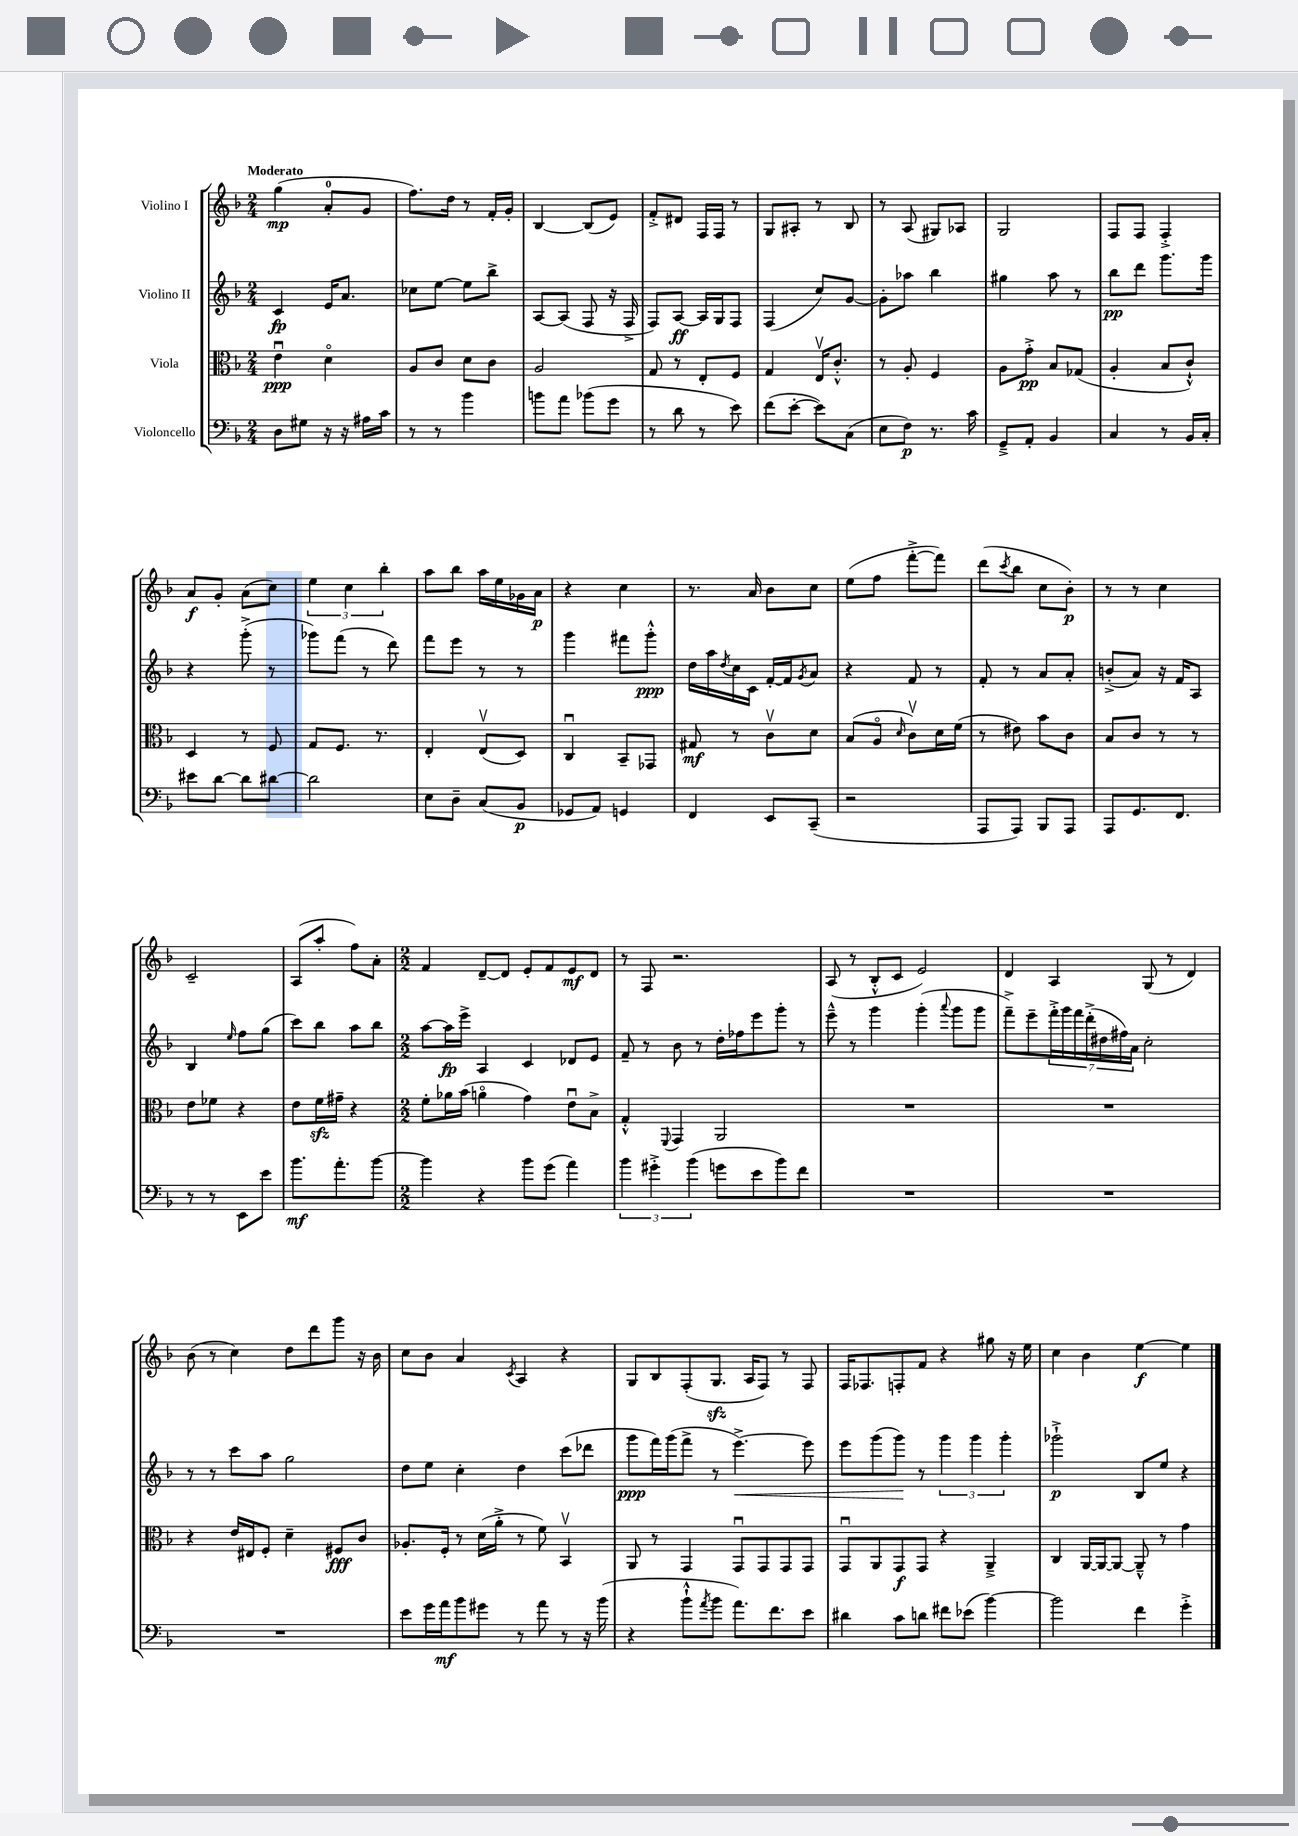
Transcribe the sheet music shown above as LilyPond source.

<<
\new StaffGroup <<
\new Staff = "s0" \with { instrumentName = "Violino I" } {
    \clef treble \key f \major \numericTimeSignature \time 2/4 \tempo "Moderato"
    g''4\mp( a'8-0-. g'8 |
    f''8.) d''16 r8 f'16-. g'16-. |
    bes4~ bes8( e'8) |
    f'8-.-> dis'8 f16 f16 r8 |
    g8 ais8-. r8 bes8 |
    r8 a8( gis8) aes8 |
    g2 |
    f8 f8 f4-.-> |
    a'8\f g'8-. a'8( c''8) |
    \tuplet 3/2 { e''4 c''4 bes''4-. } |
    a''8 bes''8 a''16 e''16 ges'16 a'16\p |
    r4 c''4 |
    r8. a'16 bes'8 c''8 |
    e''8( f''8 f'''8~-.-> f'''8) |
    d'''8( \acciaccatura { c'''8 } bes''8 c''8 bes'8-.\p) |
    r8 r8 c''4 |
    c'2-- |
    a8( a''8-. f''8) a'8-. |
    \numericTimeSignature \time 2/2 f'4 d'8~-- d'8 e'8-. f'8 e'8\mf d'8 |
    r8 f8 r2. |
    a8( r8 bes8-.-^ c'8 e'2) |
    d'4 a4 g8( r8 d'4) |
    bes'8( r8 c''4) d''8 d'''8 g'''8 r16 bes'16 |
    c''8 bes'8 a'4 \acciaccatura { c'8 } a4 r4 |
    g8 bes8 f8-.( g8.\sfz a16 f8) r8 f8 |
    f16 fes8. f8-. f'8 r4 gis''8 r16 e''16 |
    c''4 bes'4 e''4~\f e''4 \bar "|." |
}
\new Staff = "s1" \with { instrumentName = "Violino II" } {
    \clef treble \key f \major \numericTimeSignature \time 2/4
    c'4\fp e'16 a'8. |
    ces''8 e''8~ e''8 bes''8-> |
    a8~ a8( f8 r16 f16-> |
    f8) a8~\ff a16 g16 f8 |
    f4( c''8) g'8~ |
    g'8-. aes''8 bes''4 |
    gis''4 a''8 r8 |
    bes''8\pp d'''8 g'''8. g'''16 |
    r4 g'''8-.->( r8 |
    ges'''8) f'''8( r8 d'''8) |
    f'''8 e'''8 r8 r8 |
    g'''4 fis'''8 g'''8-.-^\ppp |
    d''16 a''16 \acciaccatura { d''8 } c''16 c'16 f'16~-. f'16 \acciaccatura { g'8 } a'8 |
    r4 f'8 r8 |
    f'8-. r8 a'8 a'8-. |
    b'8-.->( a'8) r16 f'16 a8 |
    bes4 \grace { e''16 } f''8 g''8( |
    c'''8) bes''8 a''8 bes''8 |
    \numericTimeSignature \time 2/2 a''8~ a''16\fp e'''16-> a4 c'4 des'8 e'8 |
    f'8-- r8 bes'8 r8 d''16-. fes''16 e'''8 g'''8-. r8 |
    e'''8---^ r8 g'''4 g'''4-.( \appoggiatura { a'''8 } g'''8 g'''8 |
    f'''8--->) e'''8-- \tuplet 7/4 { f'''16-.-> g'''16 f'''16 d'''16-.->( dis''16 fis''16) a'16 } c''2-. |
    r8 r8 c'''8 a''8 g''2 |
    d''8 e''8 c''4-. d''4 c'''8( des'''8 |
    g'''8\ppp f'''16) g'''16( f'''8-> r8 e'''4.~->\<) e'''8 |
    e'''8 g'''8( g'''8\!) r8 \tuplet 3/2 { g'''4 g'''4 g'''4-. } |
    ges'''2-!->\p bes8 e''8 r4 \bar "|." |
}
\new Staff = "s2" \with { instrumentName = "Viola" } {
    \clef alto \key f \major \numericTimeSignature \time 2/4
    e'4\downbow\ppp d'4\flageolet |
    a8 c'8 d'8 c'8 |
    a2 |
    g8 r8 e8-. f8 |
    g4 e16\upbow c'8.-.-^ |
    r8 a8-. f4 |
    a8 g'8-.->\pp bes8 ges8( |
    a4-. bes8 c'8-!-^) |
    d4 r8 f8 |
    g8 f8. r8. |
    e4-. e8\upbow( d8) |
    c4\downbow bes,8-- ges,8 |
    gis8\mf r8 c'8\upbow d'8 |
    bes8( a8\flageolet \grace { d'16 } c'8\upbow) d'16 f'16( |
    r8 eis'8) bes'8 c'8 |
    bes8 c'8 r8 r8 |
    e'8 fes'8 r4 |
    e'8 f'16\sfz gis'16-- r4 |
    \numericTimeSignature \time 2/2 f'8-. aes'16 bes'16( a'4\flageolet g'4) e'8\downbow bes8-> |
    g4-.-^ \appoggiatura { f,8 } g,4 a,2 |
    R1 |
    R1 |
    r4 e'16 eis16 f8-. d'4-- fis8\fff c'8 |
    aes8.-. f16-. r8 d'16( a'16-.-> r8 f'8) bes,4\upbow |
    a,8 r8 g,4 g,8\downbow g,8 g,8 g,8 |
    g,8\downbow a,8 g,8\f g,8 r4 a,4---> |
    c4 a,16~ a,16~ a,8~ a,8---^ r8 g'4 \bar "|." |
}
\new Staff = "s3" \with { instrumentName = "Violoncello" } {
    \clef bass \key f \major \numericTimeSignature \time 2/4
    d8 gis8 r16 r16 ais16 c'16 |
    r8 r8 bes'4 |
    b'8 a'8 bes'8( g'8 |
    r8 d'8 r8 e'8) |
    f'8( e'8~-. e'8) c8( |
    e8 f8\p) r8. c'16 |
    g,8---> a,8-. bes,4 |
    c4 r8 bes,16 c16-. |
    eis'8 d'8~ d'8 dis'8~ |
    dis'2 |
    e8 d8-- c8( bes,8\p |
    ges,8 a,8) g,4 |
    f,4 e,8 c,8--( |
    r2 |
    a,,8 a,,8) bes,,8 a,,8 |
    a,,8 g,8. f,8. |
    r8 r8 e,8 e'8 |
    bes'8.\mf a'8.-. bes'8~ |
    \numericTimeSignature \time 2/2 bes'4 r4 bes'8 g'8( a'4) |
    \tuplet 3/2 { bes'4 gis'4-.-> bes'4( } g'8 e'8 bes'8) f'8 |
    R1 |
    R1 |
    R1 |
    e'8 g'16 a'16\mf bes'8 gis'8 r8 a'8 r8 r16 bes'16( |
    r4 bes'8-!-^ \acciaccatura { a'8 } bes'8 a'8.) f'8. e'8 |
    dis'4 c'8 d'8 fis'8 ees'8( bes'4~) |
    bes'2 f'4 g'4-.-> \bar "|." |
}
>>
>>
\layout { \context { \Score \remove "Bar_number_engraver" } }
